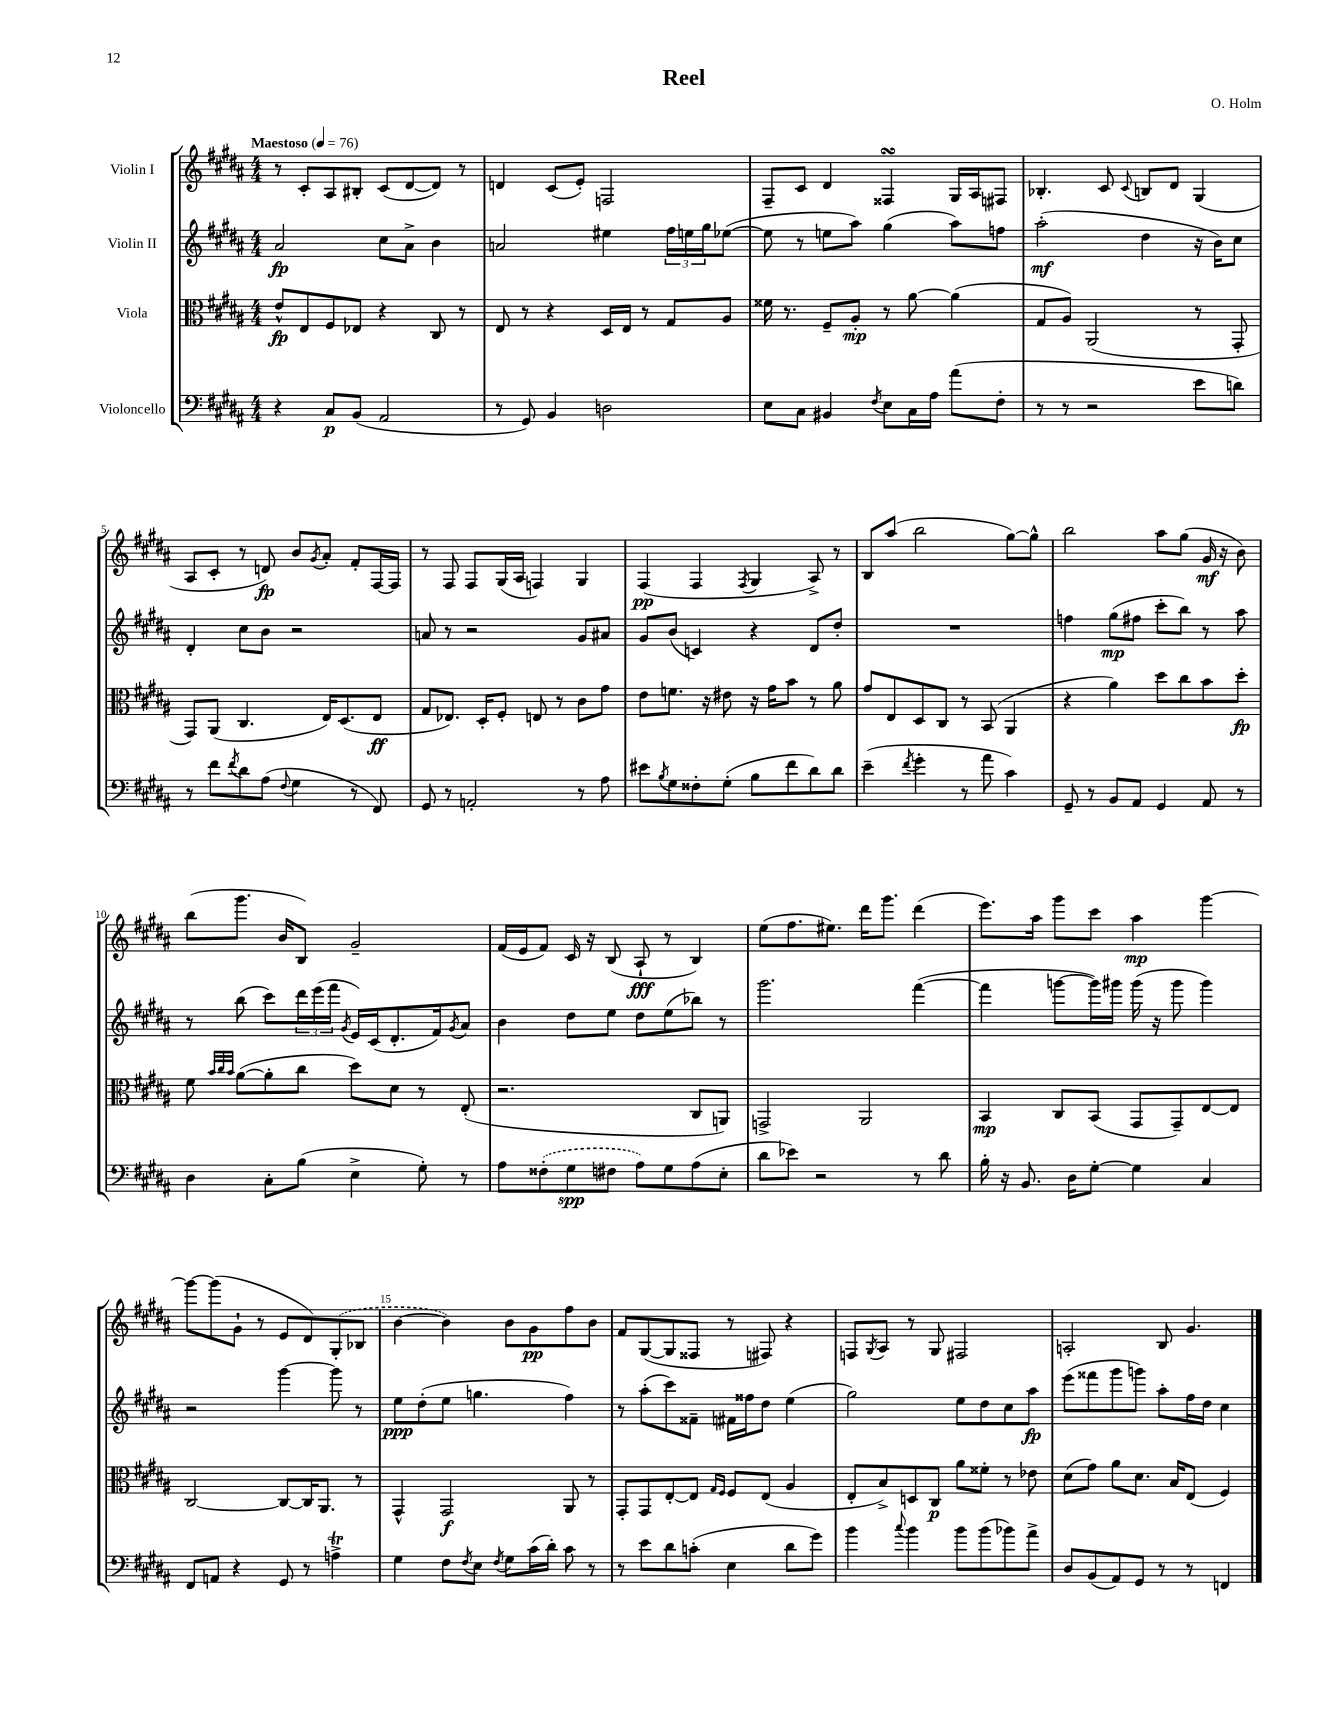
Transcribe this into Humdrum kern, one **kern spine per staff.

**kern	**kern	**kern	**kern
*staff4	*staff3	*staff2	*staff1
*clefF4	*clefC3	*clefG2	*clefG2
*k[f#c#g#d#a#]	*k[f#c#g#d#a#]	*k[f#c#g#d#a#]	*k[f#c#g#d#a#]
*M4/4	*M4/4	*M4/4	*M4/4
*MM76	*MM76	*MM76	*MM76
4r	8e^^	2a#	8r
.	8E	.	8c#'
8C#	8F#	.	8A#
(8BB	8E-	.	8B#'
2AA#	4r	8cc#	(8c#
.	.	8a#^	[8d#
.	8C#	4b	8d#])
.	8r	.	8r
=	=	=	=
8r	8E	2a	4d
8GG#)	8r	.	.
4BB	4r	.	(8c#
.	.	.	8e')
2D	16D#	4ee#	2F
.	16E	.	.
.	8r	.	.
.	8G#	24ff#	.
.	.	24ee	.
.	.	24gg#	.
.	8A#	([8ee-	.
=	=	=	=
8E	16f##	8ee-]	8F#~
.	8.r	.	.
8C#	.	8r	8c#
4BB#	8F#~	8ee	4d#
.	8A#'	8aa#)	.
8qF#	.	.	.
8E	8r	(4gg#	4F##
16C#	[8a#	.	.
16A#	.	.	.
(8a#	(4a#]	8aa#)	16G#
.	.	.	16A#
8F#'	.	8ff	8F#
=	=	=	=
8r	8G#	(2aa#'	4.B-'
8r	8A#)	.	.
2r	(2AA#	.	.
.	.	.	8c#
.	.	.	8qqc#
.	.	4dd#	8B
.	.	.	8d#
8e	8r	16r	(4G#
.	.	16b)	.
8d)	8GG#'	8cc#	.
=	=	=	=
8r	8GG#)	4d#'	8A#
8f#	(8AA#	.	8c#'
8qf#	.	.	.
8d#	4.C#	8cc#	8r
(8A#	.	8b	8d)
8qqF#	.	.	.
4G#	.	2r	8b
.	.	.	8qg#
.	16E)	.	8a#'
.	(8.D#	.	.
8r	.	.	8f#'
8FF#)	8E	.	[16F#
.	.	.	16F#]
=	=	=	=
8GG#	8G#	8a	8r
8r	8.E-)	8r	8F#
2AA'	.	2r	8F#
.	16D#'	.	.
.	8F#'	.	(16G#
.	.	.	16A#
.	8E	.	4F)
.	8r	.	.
8r	8c#	8g#	4G#
8A#	8g#	8a#	.
=	=	=	=
8e#	8e	8g#	(4F#
8qB	.	.	.
8G#	8.f	(8b	.
8F##'	.	4c)	4F#
.	16r	.	.
(8G#'	8e#	.	.
.	.	.	8qF#
8B	16r	4r	4G#
.	16g#	.	.
8f#	8b	.	.
8d#)	8r	8d#	8A#^)
8d#	8a#	8dd#'	8r
=	=	=	=
(4e~	8g#	1r	8B
.	8E	.	(8aa#
8qf#	.	.	.
4g#'	8D#	.	2bb
.	8C#	.	.
8r	8r	.	.
8a#	(8BB	.	.
4c#)	4AA#	.	[8gg#)
.	.	.	8gg#^^]
=	=	=	=
8GG#~	4r	4ff	2bb
8r	.	.	.
8BB	4a#)	(8gg#	.
8AA#	.	8ff#	.
4GG#	8dd#	8ccc#'	8aa#
.	8cc#	8bb)	(8gg#
8AA#	8b	8r	16g#
.	.	.	16r
8r	8dd#'	8aa#	8b)
=	=	=	=
4D#	8f#	8r	(8bb
.	32qqb	.	.
.	32qqcc#	.	.
.	32qqb	.	.
.	([8a#	(8bb	8.ggg#
8C#'	8a#']	8ccc#)	.
.	.	.	16b
(8B	8cc#	24ddd#	8B)
.	.	(24eee	.
.	.	24fff#	.
.	.	8qg#	.
4E^	8dd#)	16e)	2g#~
.	.	(16c#	.
.	8d#	8.d#'	.
8G#')	8r	.	.
.	.	16f#)	.
.	.	8qg#	.
8r	(8E'	8a#	.
=	=	=	=
8A#	2.r	4b	(16f#
.	.	.	16e
(8F##'	.	.	8f#)
8G#	.	8dd#	16c#
.	.	.	16r
8F#	.	8ee	(8B
8A#)	.	8dd#	8A#`
8G#	.	(8ee	8r
(8A#	8C#	8bb-)	4B)
8E'	8AA)	8r	.
=	=	=	=
8d#	2GG^	2.ggg#	(8ee
8e-)	.	.	8.ff#
2r	.	.	.
.	.	.	8.ee#)
.	2AA#	.	16ddd#
.	.	.	8.ggg#
8r	.	([4fff#	(4ddd#
8d#	.	.	.
=	=	=	=
16B'	4BB	4fff#]	8.eee)
16r	.	.	.
8.BB	.	.	.
.	.	.	16aa#
.	8C#	[8ggg	8ggg#
16D#	.	.	.
[8G#'	(8BB	16ggg])	8ccc#
.	.	16ggg#	.
4G#]	8GG#	(16ggg#	4aa#
.	.	16r	.
.	8GG#~)	8ggg#	.
4C#	[8E	4ggg#)	[4ggg#
.	8E]	.	.
=	=	=	=
8FF#	[2C#	2r	8ggg#_
8AA	.	.	(8ggg#]
4r	.	.	8g#`
.	.	.	8r
8GG#	8C#_	[4ggg#	8e
8r	16C#]	.	8d#)
.	8.AA#	.	.
4A^	.	8ggg#]	(8G#'
.	8r	8r	8B-
=	=	=	=
4G#	4GG#^^	8ee	[4b
.	.	(8dd#'	.
8F#	2GG#	8ee	4b])
8qF#	.	.	.
8E	.	4.gg	.
8qF#	.	.	.
8G#	.	.	8b
(16c#	.	.	8g#
16d#')	.	.	.
8c#	8AA#	4ff#)	8ff#
8r	8r	.	8b
=	=	=	=
8r	8GG#'	8r	8f#
8e	8GG#	(8aa#'	([8G#
8d#	[8E'	8ccc#)	8G#]
(8c'	8E]	8f##~	8F##
.	16qqG#	.	.
.	16qqF#	.	.
4E	8F#	16f#	8r
.	.	16ff##	.
.	(8E	8dd#	8F#)
8d#	4A#	(4ee	4r
8g#)	.	.	.
=	=	=	=
4b	8E'	2gg#)	8F
.	.	.	8qG#
.	8B^)	.	8A#
8qqcc#	.	.	.
4b	8D	.	8r
.	8C#	.	8G#
8b	8a#	8ee	2F#
(8b	8f##'	8dd#	.
8b-)	8r	8cc#	.
8a#^	8e-	8aa#	.
=	=	=	=
8D#	(8d#	(8eee	2A'
(8BB	8g#)	8fff##	.
8AA#)	8a#	8ggg#	.
8GG#	8.d#	8ggg)	.
8r	.	8aa#'	8B
.	16B	.	.
8r	(8E	16ff#	4.g#
.	.	16dd#	.
4FF	4F#)	4cc#	.
==	==	==	==
*-	*-	*-	*-
